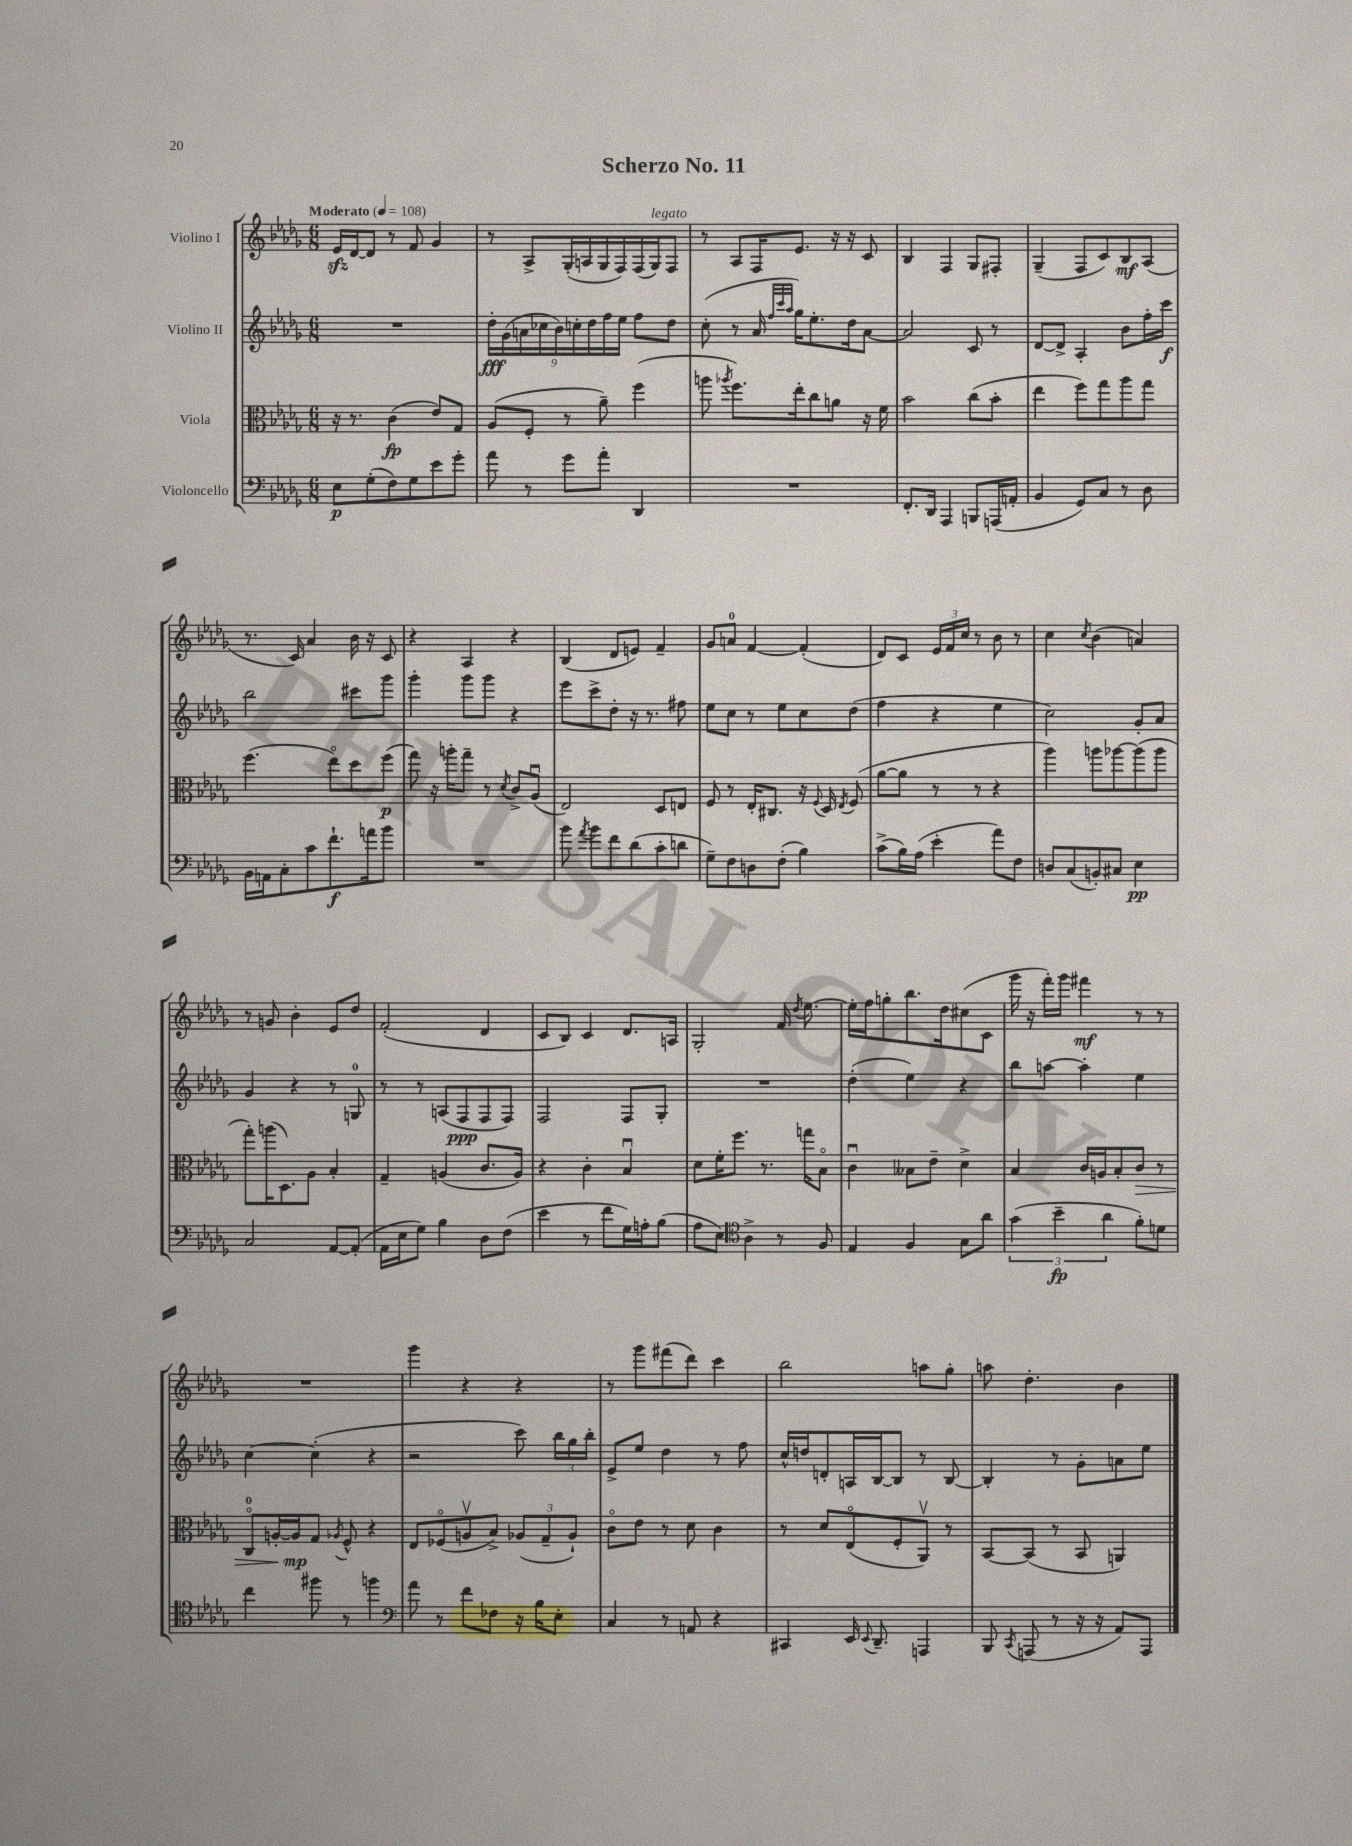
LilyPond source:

\header { title = "Scherzo No. 11" }
<<
\new StaffGroup <<
\new Staff = "s0" \with { instrumentName = "Violino I" } {
    \clef treble \key des \major \numericTimeSignature \time 6/8 \tempo "Moderato" 4 = 108
    \autoBeamOff ees'16[\sfz des'16~ des'8] r8 f'8 ges'4 |
    r8 aes8[-> ges16-.( a16 ges16 f16) f16( ges16^\markup { \italic "legato" }) f8] |
    r8 aes8[ f16 ees'8.] r16 r16 c'8 |
    bes4 f4 ges8[ fis8]-. |
    ges4--( f8[ c'8) bes8\mf aes8]( |
    r8. c'16) aes'4 bes'16 r16 c'8 |
    r4 aes4 r4 |
    bes4( des'8[ e'8]) f'4-- |
    ges'8[ a'8]-0 f'4~ f'4-.( |
    des'8[) c'8] \tuplet 3/2 { ees'16[ f'16 c''16] } r8 bes'8 r8 |
    c''4 \acciaccatura { c''8 } bes'4( a'4) |
    r8 g'8 bes'4-. ees'8[ des''8] |
    f'2-.( des'4 |
    c'8[ bes8]) c'4 des'8.[ a16] |
    ges2-. f'16 \acciaccatura { des''8 } ees''8.~ |
    ees''16[-. f''16 g''8-. bes''8. des''16 cis''8( c'8] |
    ges'''16 r16 f'''16[-.) ges'''16] fis'''4\mf r8 r8 |
    R2. |
    ges'''4 r4 r4 |
    r8 ges'''8[ fis'''8( des'''8]) c'''4 |
    bes''2 a''8[ ges''8]-. |
    a''8 des''4.-. bes'4 \bar "|." |
}
\new Staff = "s1" \with { instrumentName = "Violino II" } {
    \clef treble \key des \major \numericTimeSignature \time 6/8
    \autoBeamOff R2. |
    \tuplet 9/8 { des''16[-.\fff ges'16( a'16 ces''16 bes'16) c''16-. des''16 f''16 ees''16] } f''8[ des''8] |
    c''8-.( r8 aes'16 \grace { f''32[ c'''32 aes''32] } ges''16[) ees''8.-. des''16 aes'8]~ |
    aes'2 c'8 r8 |
    des'8[~ des'8]-> aes4-. bes'8[ f''16-. c'''16]\f |
    bes''2 cis'''8[ ges'''8] |
    ges'''4-. ges'''8[ ges'''8] r4 |
    ees'''8[ c'''8-> des''8]-. r16 r8. fis''8 |
    ees''8[ c''8] r8 ees''8[ c''8 des''8]( |
    f''4 r4 ees''4 |
    c''2) ges'8[-. aes'8] |
    ges'4 r4 r8 g8-0 |
    r8 r8 a8[( f8\ppp f8 f8]) |
    f2 f8[ ges8]-. |
    R2. |
    des''4-.( ees''4) r4 |
    bes''8[ a''8]~ a''4-. ees''4 |
    c''4~ c''4-.( r4 |
    r2 c'''8) \tuplet 3/2 { bes''16[ ges''16 bes''16]-. } |
    ees'8[-> ees''8] des''4 r8 f''8 |
    c''16[-^ d''16 d'8-. a16 bes16~ bes8] r8 bes8~ |
    bes4-. r8 ges'8[-. a'8 ees''8] \bar "|." |
}
\new Staff = "s2" \with { instrumentName = "Viola" } {
    \clef alto \key des \major \numericTimeSignature \time 6/8
    \autoBeamOff r16 r8. c'4\fp( ees'8[) ges8] |
    aes8[( f8]-. r8 aes'8--) f''4( |
    a''8 \acciaccatura { aes''8 } f''8.[) ees''16-. c''8 a'8] r16 f'16 |
    bes'2 c''8[( bes'8]-. |
    ees''4 f''8[) ges''8 aes''8 ges''8] |
    f''4.( ees''8[\flageolet) des''8 f''8]\p( |
    ges''8) r16 a''16[-. ges''8]-- r8 \acciaccatura { des'8 } c'8[-> aes8]\downbow( |
    ees2) des8[ e8] |
    f8 r8 ees16[-. cis8.] r16 \appoggiatura { f8 } des16 \acciaccatura { ees8 } f8( |
    aes'8[~ aes'8] r8 r8 r4 |
    aes''4) a''8[ aes''8~ aes''8( aes''8] |
    ges''8[-.) a''16( des8.) aes8] bes4-. |
    ges4-- a4( c'8.[ a16]) |
    r4 c'4-. bes4\downbow |
    des'8[ f'16-. f''8.] r8. g''16[ bes8]\flageolet |
    c'4\downbow beses8[ ees'8]-- des'4-> |
    bes4 c'16[ a16 bes8-. c'8]\> r8 |
    c8[-0\flageolet a16~-. a16\mp\! ges8] \acciaccatura { aes8 } f8-^ r4 |
    ees8[ fes8\flageolet( a8\upbow bes8]->) \tuplet 3/2 { aes8[( ges8-- aes8]-!) } |
    c'8[\flageolet ees'8] r8 des'8 c'4 |
    r8 des'8[ ees8\flageolet( f8-. aes,8]\upbow) r8 |
    bes,8[~ bes,8]( r8 bes,8 a,4) \bar "|." |
}
\new Staff = "s3" \with { instrumentName = "Violoncello" } {
    \clef bass \key des \major \numericTimeSignature \time 6/8
    \autoBeamOff ees8[\p ges8-.( f8) ges8 ees'8 ges'8]-. |
    aes'8 r8 ges'8[ aes'8]-. des,4 |
    R2. |
    f,8.[-. des,16] aes,,4 b,,8[ a,,16( a,16]-. |
    bes,4 ges,8[) c8] r8 des8 |
    bes,16[ a,16 c8-. c'8 f'8.-!\f a'16 bes'8] |
    R2. |
    bes'8 \acciaccatura { aes'8 } bes'8[ f'8 des'8( c'8-. d'8] |
    ges8[--) f8 d8 f8]-.( bes4) |
    c'8[->( bes16) aes16]( ees'4-. aes'8[) f8] |
    d8[ c8( b,8-.) cis8] ees4\pp |
    c2 aes,8[~ aes,8]-.( |
    aes,16[ ees16 ges8]) bes4 des8[ f8]( |
    ees'4 r8 f'8[ ges16) a16-. bes8]( |
    aes8[ ees8]) \clef tenor aes4-> r8 f8 |
    ees4 f4 ges8[ aes'8] |
    \tuplet 3/2 { ges'4( bes'4--\fp aes'4 } f'8[-.) d'8] |
    c''4 fis''8 r8 f''4 |
    \clef bass aes'8 r8 f'8[ fes8] r16 bes16[ ees8]-. |
    c4 r8 a,8 r4 |
    cis,4 ees,16 \appoggiatura { ees,8 } des,8.-- a,,4 |
    bes,,8 \acciaccatura { c,8 } a,,8( r8 r16 r16 aes,8[) a,,8] \bar "|." |
}
>>
>>
\layout { \context { \Score \remove "Bar_number_engraver" } }
